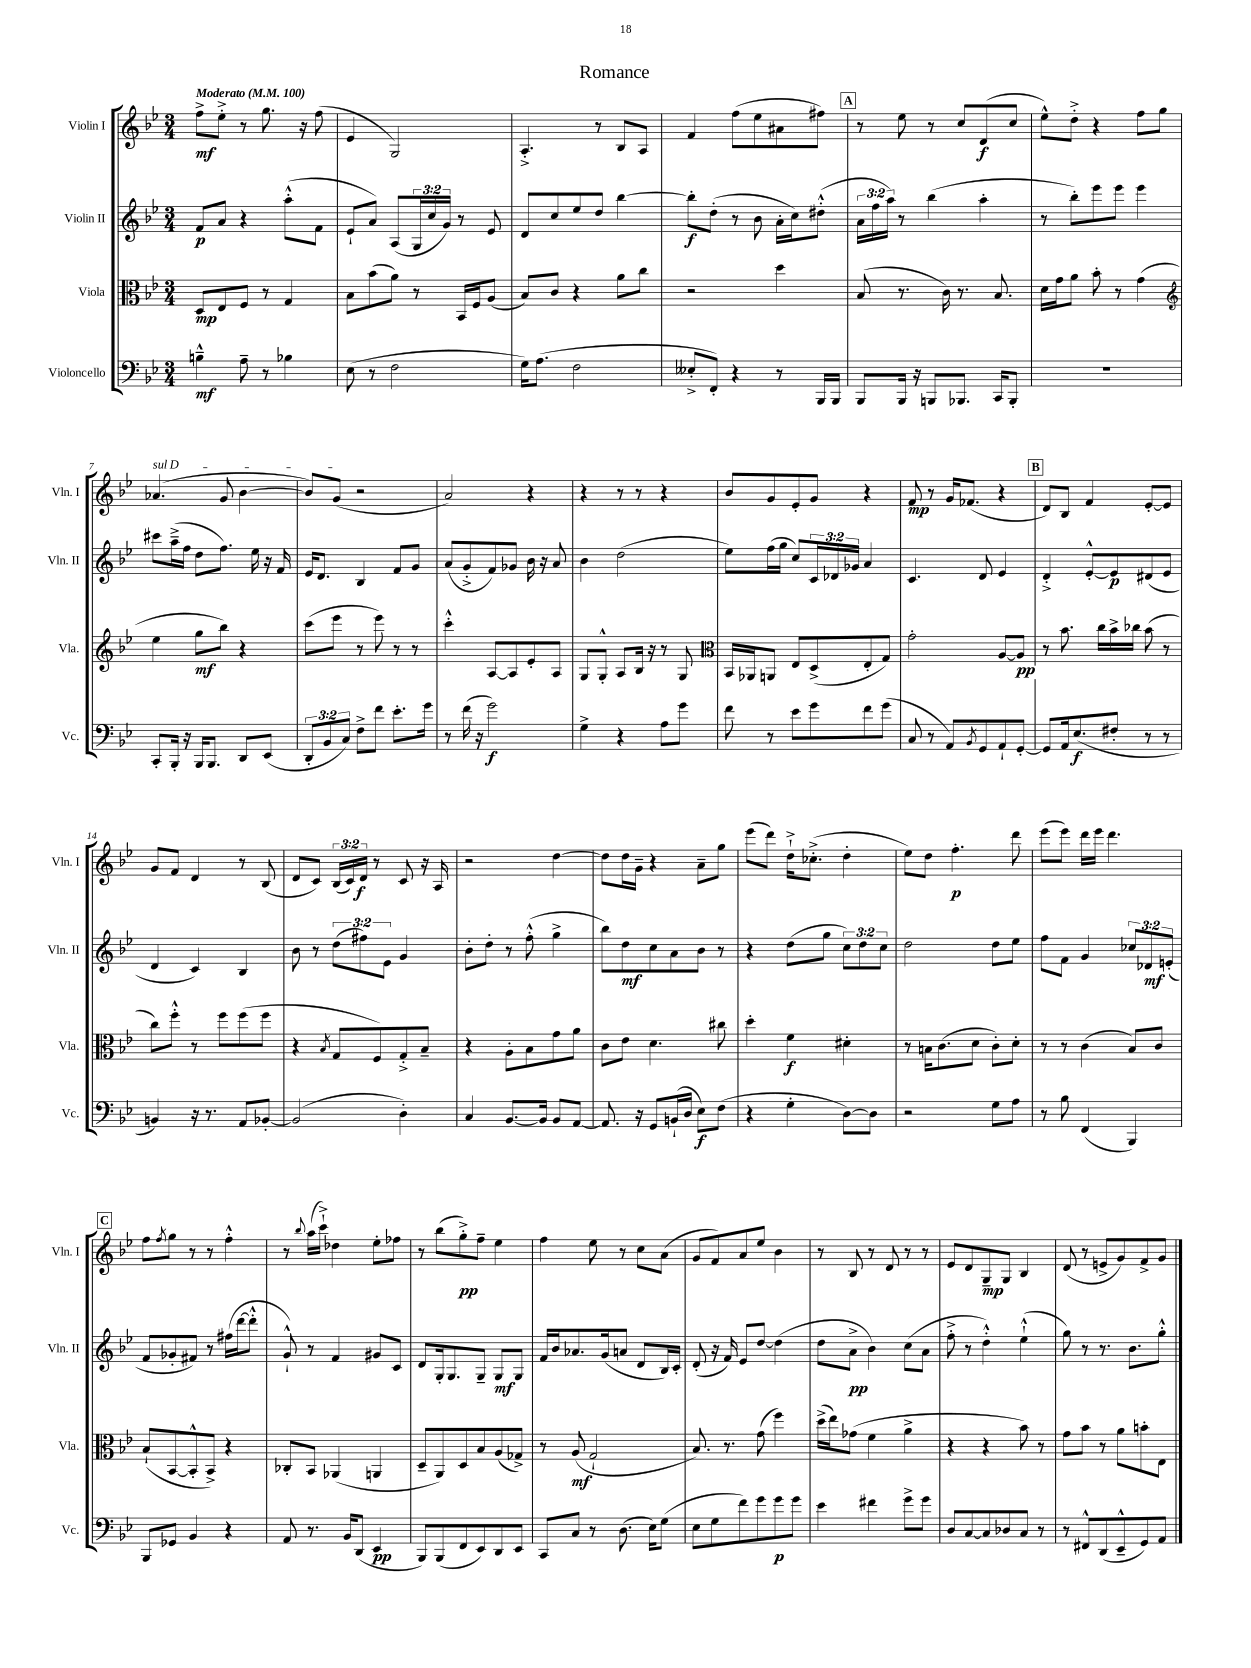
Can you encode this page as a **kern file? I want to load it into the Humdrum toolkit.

**kern	**dynam	**kern	**dynam	**kern	**dynam	**kern	**dynam
*part4	*part4	*part3	*part3	*part2	*part2	*part1	*part1
*staff4	*staff4	*staff3	*staff3	*staff2	*staff2	*staff1	*staff1
*I"Violoncello	*	*I"Viola	*	*I"Violin II	*	*I"Violin I	*
*I'Vc.	*	*I'Vla.	*	*I'Vln. II	*	*I'Vln. I	*
*clefF4	*	*clefC3	*	*clefG2	*	*clefG2	*
*k[b-e-]	*	*k[b-e-]	*	*k[b-e-]	*	*k[b-e-]	*
*M3/4	*	*M3/4	*	*M3/4	*	*M3/4	*
*MM100	*	*MM100	*	*MM100	*	*MM100	*
=1	=1	=1	=1	=1	=1	=1	=1
!	!	!	!	!	!	!LO:TX:a:B:t=Moderato	!
4Bn~^^\	mf	8D/L	mp	8f/L	p	8ff^\L	mf
.	.	8E-/	.	8a/J	.	8ee-'^\J	.
8A~\	.	8F/J	.	4r	.	8r	.
8r	.	8r	.	.	.	8.gg\	.
4B-X\	.	4G/	.	(8aa'^^\L	.	.	.
.	.	.	.	.	.	16r	.
.	.	.	.	8f\J	.	(8ff\	.
=2	=2	=2	=2	=2	=2	=2	=2
(8E-\	.	8B-\L	.	8e-`/L	.	4e-/	.
8r	.	(8b-\	.	8a/J)	.	.	.
2F\	.	8a\J)	.	(8A/L	.	2G/)	.
.	.	8r	.	24G/L	.	.	.
.	.	.	.	24cc/	.	.	.
.	.	.	.	24g/JJ)	.	.	.
.	.	16BB-/LL	.	8r	.	.	.
.	.	16F/J	.	.	.	.	.
.	.	(8A/J	.	8e-/	.	.	.
=3	=3	=3	=3	=3	=3	=3	=3
16G\KL)	.	8B-/L)	.	8d/L	.	4.A'^/	.
(8.A\J	.	.	.	.	.	.	.
.	.	8c/J	.	8cc/	.	.	.
2F\	.	4r	.	8ee-/	.	.	.
.	.	.	.	8dd/J	.	8r	.
.	.	8a\L	.	[4bb-\	.	8B-/L	.
.	.	8cc\J	.	.	.	8A/J	.
=4	=4	=4	=4	=4	=4	=4	=4
8E--X'^/L	.	2r	.	8bb-'\L]	f	4f/	.
8FF'/J)	.	.	.	(8dd'\J	.	.	.
4r	.	.	.	8r	.	(8ff\L	.
.	.	.	.	8b-\	.	8ee-\	.
8r	.	4dd\	.	16a'\LL	.	8a#X\	.
.	.	.	.	16cc\J)	.	.	.
16BBB-/LL	.	.	.	(8dd#X'^^\J	.	8ff#X\J)	.
16BBB-/JJ	.	.	.	.	.	.	.
!!LO:REH:place=s1:t=A
=5	=5	=5	=5	=5	=5	=5	=5
8BBB-/L	.	(8B-/	.	24a\LL	.	8r	.
.	.	.	.	24ff\	.	.	.
.	.	.	.	24aa\JJ)	.	.	.
16BBB-/Jk	.	8.r	.	8r	.	8ee-\	.
16r	.	.	.	.	.	.	.
8BBBn/L	.	.	.	(4bb-\	.	8r	.
.	.	16c\)	.	.	.	.	.
8.BBB-X/J	.	8.r	.	.	.	8cc/L	.
.	.	.	.	4aa'\	.	(8d/	f
16CC/KL	.	8.B-/	.	.	.	.	.
8BBB-'/J	.	.	.	.	.	8cc/J	.
=6	=6	=6	=6	=6	=6	=6	=6
2.r	.	16d\LL	.	8r	.	8ee-^^\L)	.
.	.	16g\J	.	.	.	.	.
.	.	8a\J	.	8bb-'\L)	.	8dd'^\J	.
.	.	8b-'\	.	8eee-\	.	4r	.
.	.	8r	.	8eee-\J	.	.	.
.	.	(4g\	.	4eee-\	.	8ff\L	.
.	.	.	.	.	.	8gg\J	.
!!LO:LB:g=z
=7	=7	=7	=7	=7	=7	=7	=7
*	*	*clefG2	*	*	*	*	*
!	!	!	!	!	!	!LO:TX:a:i:t=sul D	!
8CC'/L	.	4ee-\	.	8ccc#X\L	.	(4.a-X/	.
16BBB-'/Jk	.	.	.	(16aa~^\L	.	.	.
16r	.	.	.	16ff\JJ	.	.	.
16BBB-/KL	.	8gg\L	mf	8dd\L	.	.	.
8.BBB-/J	.	.	.	.	.	.	.
.	.	8bb-\J)	.	8.ff\J)	.	8g/	.
8DD/L	.	4r	.	.	.	[4b-\	.
.	.	.	.	16ee-\	.	.	.
(8EE-/J	.	.	.	16r	.	.	.
.	.	.	.	16f/	.	.	.
=8	=8	=8	=8	=8	=8	=8	=8
12DD'/L	.	(8ccc\L	.	16e-/KL	.	8b-/L])	.
.	.	.	.	8.d/J	.	.	.
12BB-/	.	.	.	.	.	.	.
.	.	8eee-\J	.	.	.	(8g/J	.
12C/J)	.	.	.	.	.	.	.
8F^\L	.	8r	.	4B-/	.	2r	.
8f\J	.	8eee-\)	.	.	.	.	.
8.e-'\L	.	8r	.	8f/L	.	.	.
.	.	8r	.	8g/J	.	.	.
16g\Jk	.	.	.	.	.	.	.
=9	=9	=9	=9	=9	=9	=9	=9
8r	.	4ccc'^^\	.	(8a/L	.	2a/)	.
(16f\	.	.	.	8g'^/	.	.	.
16r	.	.	.	.	.	.	.
2g\)	f	[8A/L	.	8f/)	.	.	.
.	.	8A/]	.	8g-X/J	.	.	.
.	.	8e-'/	.	16b-\	.	4r	.
.	.	.	.	16r	.	.	.
.	.	8A/J	.	8a/	.	.	.
=10	=10	=10	=10	=10	=10	=10	=10
4G^\	.	8G/L	.	4b-\	.	4r	.
.	.	8G'^^/J	.	.	.	.	.
4r	.	8A/L	.	(2dd\	.	8r	.
.	.	16B-/Jk	.	.	.	8r	.
.	.	16r	.	.	.	.	.
8A\L	.	8r	.	.	.	4r	.
8g\J	.	8G/	.	.	.	.	.
=11	=11	=11	=11	=11	=11	=11	=11
*	*	*clefC3	*	*	*	*	*
8f\	.	16BB-/LL	.	8ee-\L)	.	8b-/L	.
.	.	16AA-X/J	.	.	.	.	.
8r	.	8AAn/J	.	(16ff\L	.	8g/	.
.	.	.	.	16gg\JJ	.	.	.
8e-\L	.	8E-/L	.	8cc/L)	.	8e-'/	.
8g\	.	(8D^/	.	24c/L	.	8g/J	.
.	.	.	.	24d-X/	.	.	.
.	.	.	.	24g-X/JJ	.	.	.
8f\	.	8E-'/	.	4a/	.	4r	.
(8g\J	.	8G/J)	.	.	.	.	.
=12	=12	=12	=12	=12	=12	=12	=12
8C/	.	2g'\	.	4.c/	.	8f/	mp
8r	.	.	.	.	.	8r	.
8AA/L)	.	.	.	.	.	16g/KL	.
.	.	.	.	.	.	(8.f-X/J	.
8qBB-/	.	.	.	.	.	.	.
8GG/	.	.	.	8d/	.	.	.
8AA`/	.	[8A/L	.	4e-/	.	4r	.
[8GG'/J	.	8A/J]	pp	.	.	.	.
!!LO:REH:place=s1:t=B
=13	=13	=13	=13	=13	=13	=13	=13
8GG/L]	.	8r	.	4d'^/	.	8d/L)	.
16AA/k	.	8.b-\	.	.	.	8B-/J	.
(8.E-/	f	.	.	.	.	.	.
.	.	.	.	[8e-'^^/L	.	4f/	.
.	.	16cc\LL	.	.	.	.	.
8F#X'/J	.	16b-^\	.	8e-/]	p	.	.
.	.	16cc-X\JJ	.	.	.	.	.
8r	.	(8b-\	.	(8d#X/	.	[8e-'/L	.
8r	.	8r	.	8e-/J	.	8e-/J]	.
!!LO:LB:g=z
=14	=14	=14	=14	=14	=14	=14	=14
4BBn/)	.	8cc\L)	.	4d/	.	8g/L	.
.	.	8ff'^^\J	.	.	.	8f/J	.
16r	.	8r	.	4c/)	.	4d/	.
8.r	.	.	.	.	.	.	.
.	.	8ff\L	.	.	.	.	.
8AA/L	.	(8ff\	.	4B-/	.	8r	.
[8BB-X'/J	.	8ff\J	.	.	.	(8B-/	.
=15	=15	=15	=15	=15	=15	=15	=15
(2BB-/]	.	4r	.	8b-\	.	8d/L	.
.	.	.	.	8r	.	8c/J)	.
.	.	8qB-/	.	.	.	.	.
.	.	8G/L	.	(12dd\L	.	(24B-/LL	.
.	.	.	.	.	.	24c/)	.
.	.	.	.	12ff#X\)	.	24d/JJ	f
.	.	8F/)	.	.	.	8r	.
.	.	.	.	12e-\J	.	.	.
4D'\)	.	8G'^/	.	4g/	.	8c/	.
.	.	8B-~/J	.	.	.	16r	.
.	.	.	.	.	.	16A/	.
=16	=16	=16	=16	=16	=16	=16	=16
4C/	.	4r	.	8b-'\L	.	2r	.
.	.	.	.	8dd'\J	.	.	.
[8.BB-/L	.	8A'\L	.	8r	.	.	.
.	.	8B-\	.	(8ff'^^\	.	.	.
16BB-/Jk]	.	.	.	.	.	.	.
8BB-/L	.	8g\	.	4gg^\	.	[4dd\	.
[8AA/J	.	8a\J	.	.	.	.	.
=17	=17	=17	=17	=17	=17	=17	=17
8.AA/]	.	8c\L	.	8bb-\L)	.	8dd\L]	.
.	.	8e-\J	.	8dd\	mf	16dd\L	.
16r	.	.	.	.	.	16g~\JJ	.
8GG/L	.	4.d\	.	8cc\	.	4r	.
(16BBn`/L	.	.	.	8a\	.	.	.
16D/JJ	.	.	.	.	.	.	.
8E-\L)	f	.	.	8b-\J	.	8a~\L	.
(8F\J	.	8cc#X\	.	8r	.	8gg\J	.
=18	=18	=18	=18	=18	=18	=18	=18
4r	.	4dd'\	.	4r	.	(8eee-\L	.
.	.	.	.	.	.	8ddd\J)	.
4G'\	.	4f\	f	(8dd\L	.	16dd`^\KL	.
.	.	.	.	.	.	(8.cc-X'^\J	.
.	.	.	.	8gg\J	.	.	.
[8D\L)	.	4d#X'\	.	12cc\L)	.	4dd'\	.
.	.	.	.	12dd\	.	.	.
8D\J]	.	.	.	.	.	.	.
.	.	.	.	12cc\J	.	.	.
=19	=19	=19	=19	=19	=19	=19	=19
2r	.	8r	.	2dd\	.	8ee-\L)	.
.	.	16Bn\KL	.	.	.	8dd\J	.
.	.	(8.c\	.	.	.	.	.
.	.	.	.	.	.	4.ff'\	p
.	.	8d\J	.	.	.	.	.
8G\L	.	8c'\L)	.	8dd\L	.	.	.
8A\J	.	8d'\J	.	8ee-\J	.	8ddd\	.
=20	=20	=20	=20	=20	=20	=20	=20
8r	.	8r	.	8ff\L	.	(8eee-\L	.
8B-\	.	8r	.	8f\J	.	8eee-\J)	.
(4FF/	.	(4c\	.	4g/	.	16ddd\LL	.
.	.	.	.	.	.	16eee-\JJ	.
.	.	.	.	.	.	4.ddd\	.
4BBB-/)	.	8B-/L)	.	12cc-X/L	.	.	.
.	.	.	.	12d-X/	mf	.	.
.	.	8c/J	.	.	.	.	.
.	.	.	.	(12en'/J	.	.	.
!!LO:LB:g=z
!!LO:REH:place=s1:t=C
=21	=21	=21	=21	=21	=21	=21	=21
8BBB-/L	.	(8B-`/L	.	8f/L	.	8ff\L	.
.	.	.	.	.	.	8qff/	.
8GG-X/J	.	[8BB-/	.	8g-X'/	.	8gg\J	.
4BB-/	.	8BB-'^^/]	.	8f#X/J)	.	8r	.
.	.	8BB-^/J)	.	8r	.	8r	.
4r	.	4r	.	(16ff#X\LL	.	4ff'^^\	.
.	.	.	.	[16ddd\J	.	.	.
.	.	.	.	8ddd'^^\J]	.	.	.
=22	=22	=22	=22	=22	=22	=22	=22
8AA/	.	8C-X'/L	.	8g`^^/)	.	8r	.
.	.	.	.	.	.	8qqbb-/	.
8.r	.	8BB-/J	.	8r	.	(16aa\LL	.
.	.	.	.	.	.	16ccc`^\JJ)	.
.	.	(4AA-X/	.	4f/	.	4dd-X\	.
16BB-/KL	.	.	.	.	.	.	.
(8DD/J	.	.	.	.	.	.	.
4EE-/	pp	4AAn/	.	8g#X/L	.	8ee-'\L	.
.	.	.	.	8c/J	.	8ff-X\J	.
=23	=23	=23	=23	=23	=23	=23	=23
8BBB-/L)	.	8D~/L	.	8d/L	.	8r	.
(8BBB-/	.	8AA/)	.	16G'/k	.	(8bb-\L	.
.	.	.	.	8.G/	.	.	.
8FF/	.	8D/	.	.	.	8gg'^\)	pp
8EE-/)	.	8B-/	.	8G~/J	.	8ff~\J	.
8DD/	.	(8A/	.	8G/L	mf	4ee-\	.
8EE-/J	.	8G-X^/J)	.	8G/J	.	.	.
=24	=24	=24	=24	=24	=24	=24	=24
8CC/L	.	8r	.	16f/LL	.	4ff\	.
.	.	.	.	16b-/J	.	.	.
8C/J	.	(8A/	mf	8.a-X/	.	.	.
8r	.	2G`/	.	.	.	8ee-\	.
.	.	.	.	(16g/k	.	.	.
(8.D\	.	.	.	8an/J	.	8r	.
.	.	.	.	8d/L	.	8cc\L	.
16E-\KL)	.	.	.	.	.	.	.
(8G\J	.	.	.	16B-/L)	.	(8a\J	.
.	.	.	.	16c'/JJ	.	.	.
=25	=25	=25	=25	=25	=25	=25	=25
8E-\L	.	8.B-/)	.	(8d'/	.	8g/L	.
8G\	.	.	.	16r	.	8f/)	.
.	.	8.r	.	16f/)	.	.	.
8f\)	.	.	.	8e-/L	.	8a/	.
8g\	.	(8g\	.	[8dd/J	.	8ee-/J	.
8g\	p	4ff\)	.	(4dd\]	.	4b-\	.
8g\J	.	.	.	.	.	.	.
=26	=26	=26	=26	=26	=26	=26	=26
4e-\	.	(16dd^\LL	.	8dd\L	.	8r	.
.	.	16ee-\J)	.	.	.	.	.
.	.	(8g-X\J	.	8a^\J	pp	8B-/	.
4f#X\	.	4f\	.	4b-\)	.	8r	.
.	.	.	.	.	.	8d/	.
8g^\L	.	4a^\	.	(8cc\L	.	8r	.
8g\J	.	.	.	8a\J	.	8r	.
=27	=27	=27	=27	=27	=27	=27	=27
8D/L	.	4r	.	8ff'^\	.	8e-/L	.
[8C/	.	.	.	8r	.	8d/	.
8C/]	.	4r	.	4dd'^^\)	.	8G~/	mp
8D-X/	.	.	.	.	.	8G/J	.
8C/J	.	8b-\)	.	(4ee-`^^\	.	4B-/	.
8r	.	8r	.	.	.	.	.
=28	=28	=28	=28	=28	=28	=28	=28
8r	.	8g\L	.	8gg\)	.	(8d/	.
8FF#X^^/L	.	8b-\J	.	8r	.	8r	.
(8DD/	.	8r	.	8.r	.	8en^/L	.
8EE-~^^/	.	8a\L	.	.	.	8g/)	.
.	.	.	.	8.b-\L	.	.	.
8GG/)	.	8bn'\	.	.	.	8f^/	.
8AA/J	.	8E-\J	.	8gg'^^\J	.	8g/J	.
==	==	==	==	==	==	==	==
*-	*-	*-	*-	*-	*-	*-	*-
